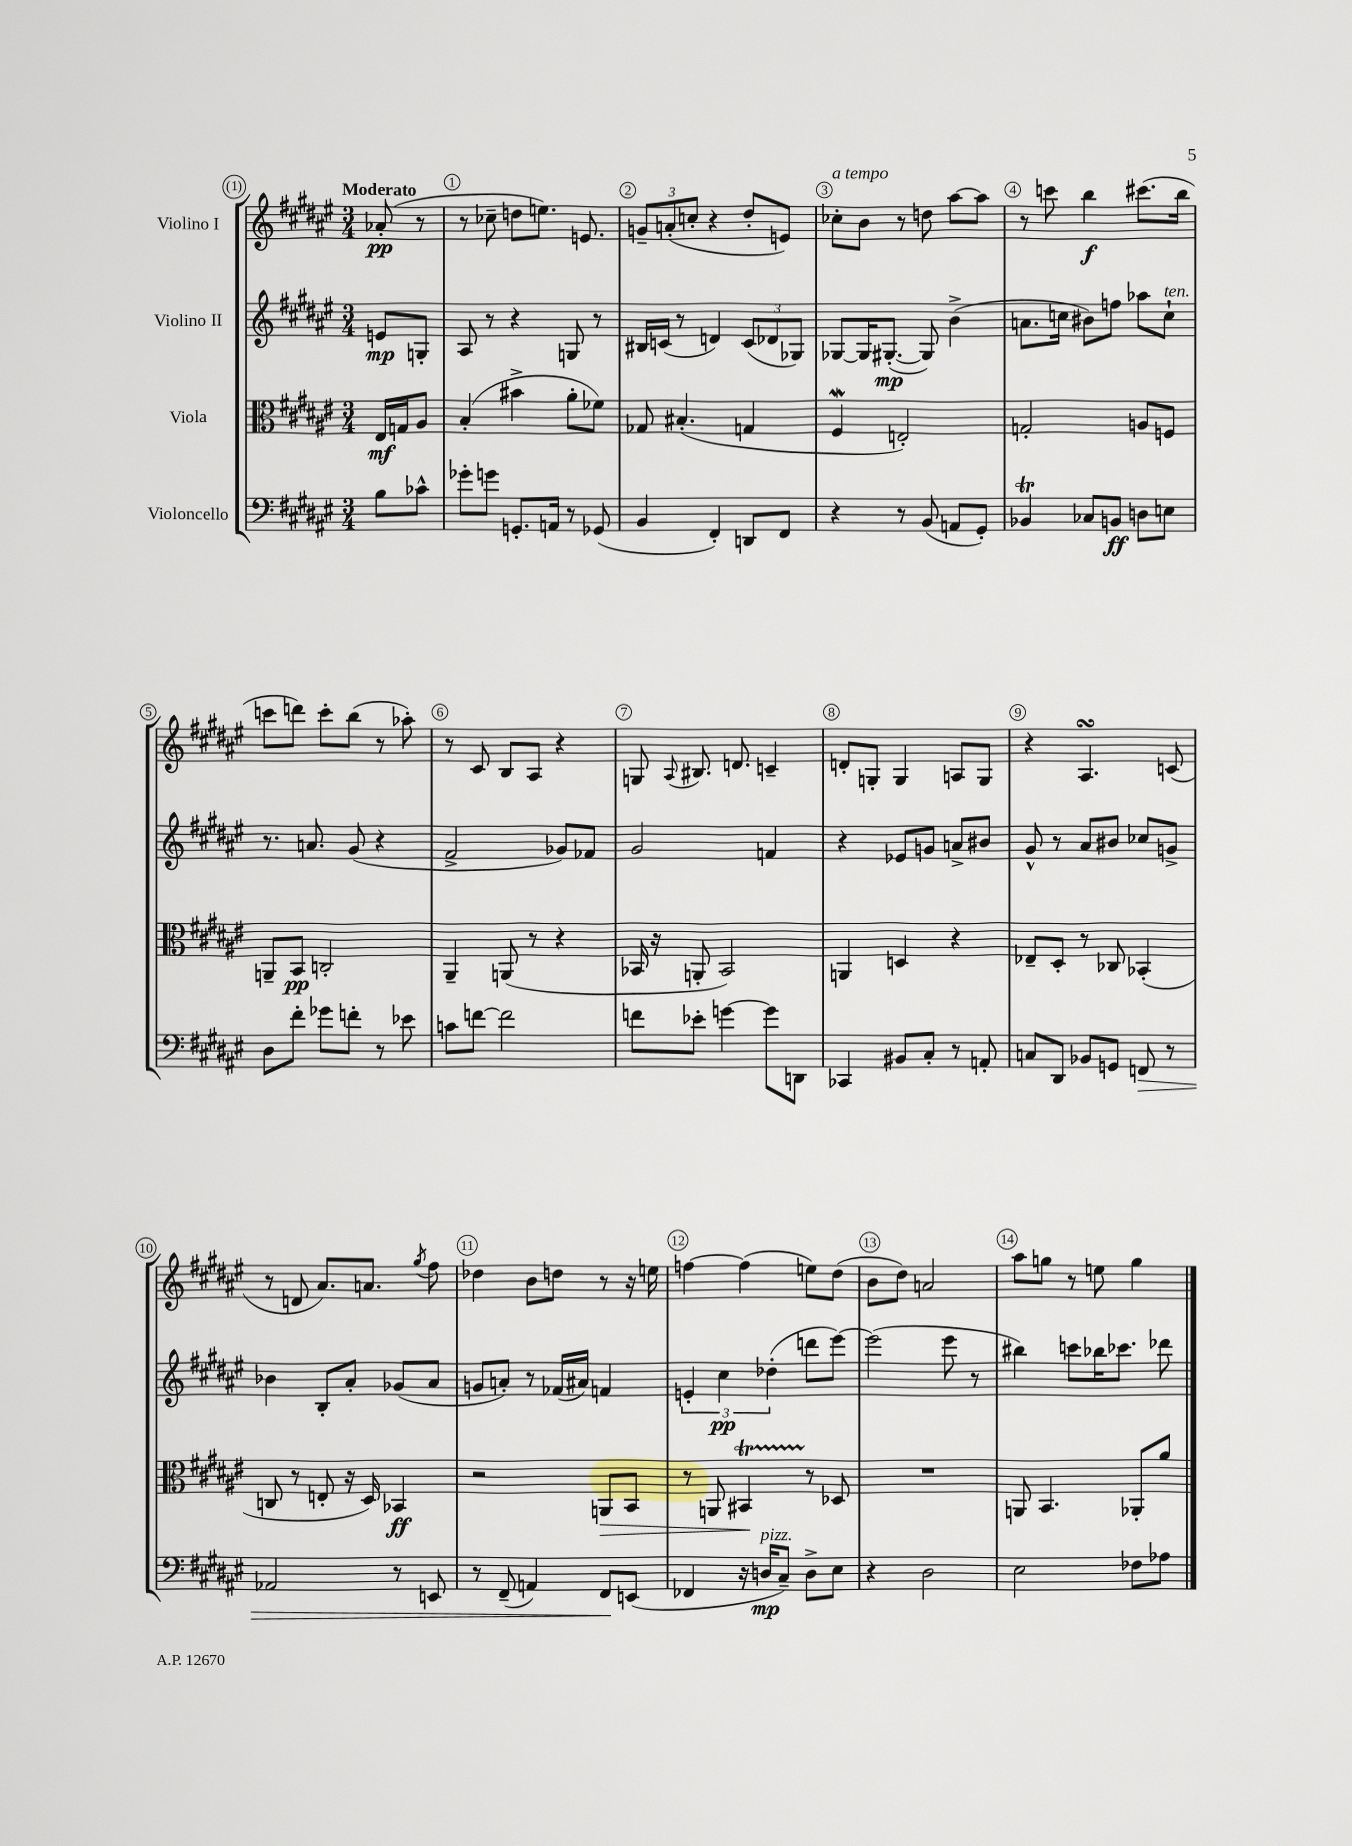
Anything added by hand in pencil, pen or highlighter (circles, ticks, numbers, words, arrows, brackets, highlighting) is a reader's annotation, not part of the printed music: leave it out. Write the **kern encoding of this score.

**kern	**kern	**kern	**kern
*staff4	*staff3	*staff2	*staff1
*clefF4	*clefC3	*clefG2	*clefG2
*k[f#c#g#d#a#e#]	*k[f#c#g#d#a#e#]	*k[f#c#g#d#a#e#]	*k[f#c#g#d#a#e#]
*M3/4	*M3/4	*M3/4	*M3/4
8B\L	16E#/LL	8e/L	(8a-'/
.	16G/J	.	.
8c-^^\J	8A#/J	8G'/J	8r
=	=	=	=
8g-'\L	(4B'/	8A#/	8r
8g\J	.	8r	8cc-~\
8.GG'/L	4b#^\	4r	8dd\L
.	.	.	8.ee\J)
16AA/Jk	.	.	.
8r	8a#'\L	8G/	.
.	.	.	8.e/
(8GG-/	8f-\J)	8r	.
=	=	=	=
4BB/	8G-/	16B#/LL	12g~/L
.	.	(16c/JJ	.
.	.	.	(12a'/
.	(4.B#'/	8r	.
.	.	.	12cc'/J
4FF#'/)	.	4d/)	4r
8DD/L	4G/	(12c/L	8dd#'/L
.	.	12d-/	.
8FF#/J	.	.	8e/J)
.	.	12G-/J)	.
=	=	=	=
4r	4F#/	[8G-/L	8cc-'\L
.	.	16G-/]K	8b\J
.	.	([8.G#'/J	.
8r	2E'/)	.	8r
(8BB/	.	8G#/])	8dd\
8AA/L	.	(4b^\	[8aa#\L
8GG#'/J)	.	.	8aa#\]J
=	=	=	=
4BB-/	2G'/	8.a\L	8r
.	.	.	8ccc\
.	.	16cc\Jk	.
8C-/L	.	8b#\L)	4bb\
8BB/J	.	8ff\J	.
8D\L	8A/L	8aa-\L	(8.ccc#\L
8E\J	8F/J	8cc`\J	.
.	.	.	16bb\Jk
=	=	=	=
8D#\L	8AA~/L	8.r	8ccc\L
8f#'\J	8BB/J	.	8ddd\J)
.	.	8.a/	.
8g-\L	2C'/	.	8ccc'\L
8f'\J	.	(8g#/	(8bb\J
8r	.	4r	8r
8e-\	.	.	8aa-'\)
=	=	=	=
8c\L	4AA#~/	2f#^/	8r
[8f\J	.	.	8c#/
2f\]	(8AA/	.	8B/L
.	8r	.	8A#/J
.	4r	8g-/L)	4r
.	.	8f-/J	.
=	=	=	=
8f\L	16BB-/	2g#/	8G/
.	16r	.	.
.	.	.	8qqA#/
8e-'\J	8AA'/	.	8.B#/
[4g\	2BB-/)	.	.
.	.	.	8.d/
8g\]L	.	4f/	4c~/
8DD\J	.	.	.
=	=	=	=
4CC-/	4AA/	4r	8d'/L
.	.	.	8G'/J
8BB#/L	4D/	8e-/L	4G/
8C#'/J	.	8g/J	.
8r	4r	8a^/L	8A/L
8AA'/	.	8b#/J	8G/J
=	=	=	=
8C/L	8E-~/L	8g#^^/	4r
8DD#/J	8D#'/J	8r	.
8BB-/L	8r	8a#/L	4.A#/
8GG/J	8C-/	8b#/J	.
8FF/	(4BB-'/	8cc-/L	.
8r	.	8g^/J	(8c/
=	=	=	=
2AA-/	8C/	4b-\	8r
.	8r	.	8d/
.	8E'/	8B'/L	8.a#/L)
.	16r	8a#'/J	.
.	16D#/)	.	8.a/J
8r	4BB-/	(8g-/L	.
.	.	.	8qgg#/
8EE/	.	8a#/J	8ff#\
=	=	=	=
8r	2r	8g/L	4dd-\
(8FF#~/	.	8a'/J)	.
4AA/)	.	8r	8b\L
.	.	(16f-/LL	8dd\J
.	.	16a#/JJ)	.
8FF#/L	8AA/L	4f/	8r
(8EE/J	8BB/J	.	16r
.	.	.	16ee\
=	=	=	=
4FF-/	8r	6e'/	[4ff\
.	8AA/	.	.
.	.	6cc#\	.
16r	4BB#/	.	(4ff\]
16D/LK	.	.	.
.	.	(6dd-'\	.
8C#~/J)	.	.	.
8D^\L	8r	8ddd\L	8ee\L)
8E#\J	8D-/	[8eee#\J)	(8dd#\J
=	=	=	=
4r	2.r	(2eee#\]	8b\L
.	.	.	8dd#\J)
2D#\	.	.	2a/
.	.	8eee#\	.
.	.	8r	.
=	=	=	=
2E#\	8AA/	4bb#\)	8aa#\L
.	4.BB/	.	8gg\J
.	.	8ccc\L	8r
.	.	16bb-\K	8ee\
.	.	8.ccc-\J	.
8F-\L	8AA-'/L	.	4gg\
8A-\J	8a#/J	8ddd-\	.
==	==	==	==
*-	*-	*-	*-
